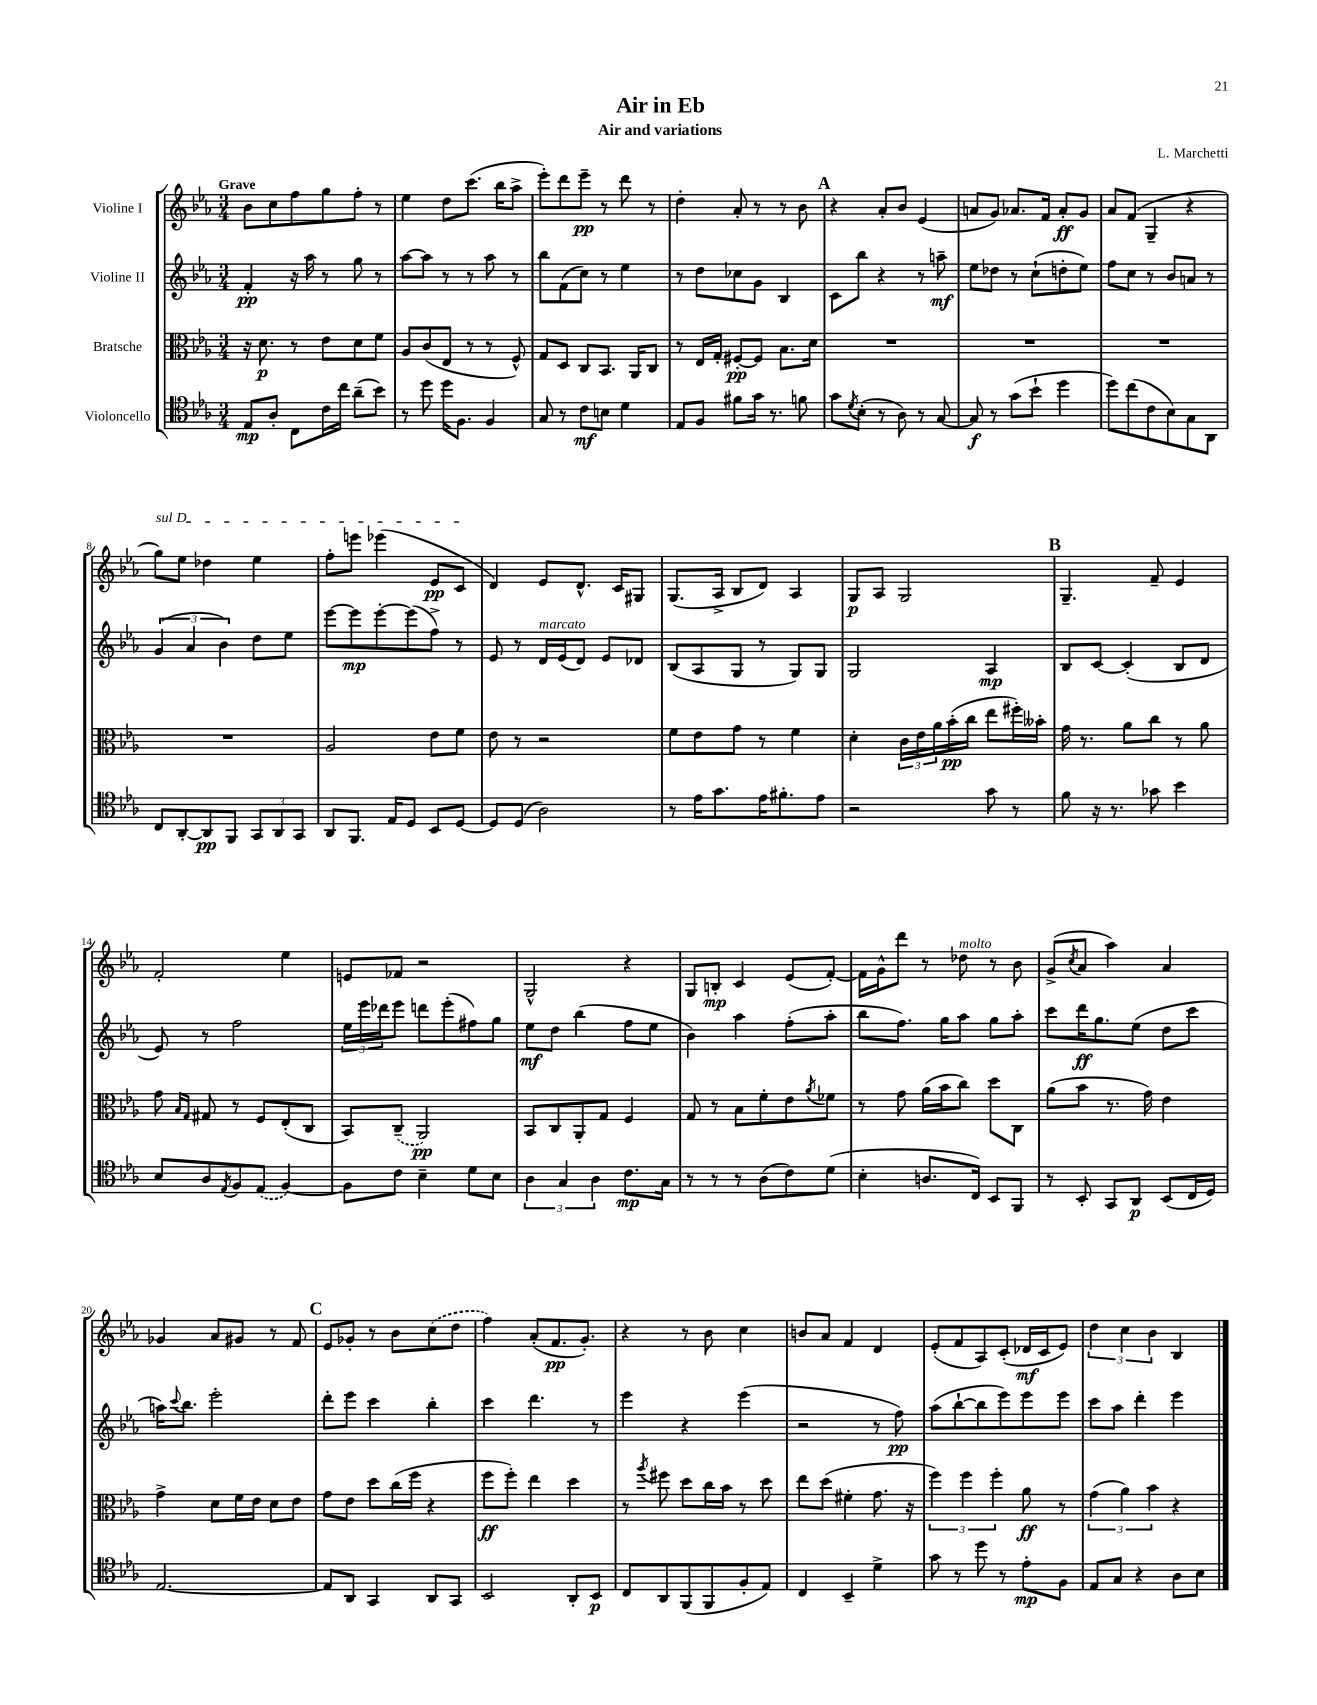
\header { title = "Air in Eb" composer = "L. Marchetti" subtitle = "Air and variations" }
<<
\new StaffGroup <<
\new Staff = "s0" \with { instrumentName = "Violine I" } {
    \clef treble \key ees \major \numericTimeSignature \time 3/4 \tempo "Grave"
    bes'8 c''8 f''8 g''8 f''8-. r8 |
    ees''4 d''8 c'''8.( bes''16 aes''8-> |
    ees'''8-.) d'''8 ees'''8--\pp r8 d'''8 r8 |
    d''4-. aes'8-. r8 r8 bes'8 |
    \mark \markup { \bold "A" } r4 aes'8-. bes'8 ees'4( |
    a'8 g'8) aes'8. f'16 aes'8-.\ff g'8 |
    aes'8 f'8( g4-- r4 |
    \once \override TextSpanner.bound-details.left.text = \markup { \italic "sul D" } g''8\startTextSpan) ees''8 des''4 ees''4 |
    f''8-. e'''8 ees'''4( ees'8\pp c'8\stopTextSpan |
    d'4) ees'8 d'8.-^ c'16 gis8 |
    g8.( aes16-> bes8 d'8) aes4 |
    g8\p aes8 g2 |
    \mark \markup { \bold "B" } g4.-- f'8-- ees'4 |
    f'2-. ees''4 |
    e'8 fes'8 r2 |
    g2-^ r4 |
    g8 b8-.\mp c'4 ees'8( f'8~-.) |
    f'16 g'16-^ d'''8 r8 des''8^\markup { \italic "molto" } r8 bes'8 |
    g'8->( \acciaccatura { c''8 } aes'8 aes''4) aes'4 |
    ges'4 aes'8 gis'8 r8 f'8 |
    \mark \markup { \bold "C" } ees'8 ges'8-. r8 bes'8 \once \slurDashed c''8( d''8 |
    f''4) aes'8-.( f'8.\pp g'8.-.) |
    r4 r8 bes'8 c''4 |
    b'8 aes'8 f'4 d'4 |
    ees'8-.( f'8 aes8) c'8-.( des'16\mf c'16 ees'8) |
    \tuplet 3/2 { d''4 c''4 bes'4 } bes4 \bar "|." |
}
\new Staff = "s1" \with { instrumentName = "Violine II" } {
    \clef treble \key ees \major \numericTimeSignature \time 3/4
    f'4-.\pp r16 aes''16 r8 g''8 r8 |
    aes''8~ aes''8 r8 r8 aes''8 r8 |
    bes''8 f'8( c''8) r8 ees''4 |
    r8 d''8 ces''8 g'8 bes4 |
    \mark \markup { \bold "A" } c'8 bes''8 r4 r8 a''8--\mf |
    ees''8 des''8 r8 c''8-!( d''8-. ees''8) |
    f''8 c''8 r8 bes'8 a'8 r8 |
    \tuplet 3/2 { g'4( aes'4 bes'4) } d''8 ees''8 |
    ees'''8~ ees'''8\mp ees'''8~-. ees'''8( f''8->) r8 |
    ees'8 r8 d'16^\markup { \italic "marcato" } ees'16( d'8) ees'8 des'8 |
    bes8( aes8 g8 r8 g8) g8 |
    g2 aes4\mp |
    \mark \markup { \bold "B" } bes8 c'8~ c'4-.( bes8 d'8 |
    ees'8) r8 f''2 |
    \tuplet 3/2 { ees''16 ees'''16 des'''16 } ees'''8 d'''8 ees'''8-.( fis''8) g''8 |
    ees''8\mf d''8 bes''4( f''8 ees''8 |
    bes'4) aes''4 f''8-.( aes''8-. |
    bes''8 f''8.) g''16 aes''8 g''8 aes''8-. |
    c'''8 d'''16\ff g''8. ees''8( d''8 c'''8 |
    a''16) \appoggiatura { c'''8 } bes''8. ees'''2-. |
    \mark \markup { \bold "C" } d'''8-. ees'''8 c'''4 bes''4-. |
    c'''4 d'''4. r8 |
    ees'''4 r4 ees'''4( |
    r2 r8 f''8\pp) |
    aes''8( bes''8~-! bes''8 ees'''8) ees'''8 ees'''8 |
    c'''8 aes''8 d'''4-. ees'''4 \bar "|." |
}
\new Staff = "s2" \with { instrumentName = "Bratsche" } {
    \clef alto \key ees \major \numericTimeSignature \time 3/4
    r16 d'8.\p r8 ees'8 d'8 f'8 |
    aes8 c'8( ees8 r8 r8 f8-^) |
    g8 d8 c8 bes,8. aes,16 c8 |
    r8 ees16 g16-. fis8~-.\pp fis8 bes8. d'16 |
    \mark \markup { \bold "A" } R2. |
    R2. |
    R2. |
    R2. |
    aes2 ees'8 f'8 |
    ees'8 r8 r2 |
    f'8 ees'8 g'8 r8 f'4 |
    d'4-. \tuplet 3/2 { c'16 ees'16 aes'16 } bes'16-.\pp( c''16 ees''8 fis''16-.) beses'16-. |
    \mark \markup { \bold "B" } g'16 r8. aes'8 c''8 r8 aes'8 |
    g'8 \grace { bes16 g16 } gis8 r8 f8 ees8-.( c8 |
    bes,8) \once \slurDashed c8--( aes,2\pp) |
    bes,8 c8 aes,8-. g8 f4 |
    g8 r8 bes8 f'8-. ees'8 \acciaccatura { aes'8 } fes'8 |
    r8 g'8 aes'16( bes'16 c''8) d''8 c8 |
    aes'8( bes'8 r8. g'16) ees'4 |
    g'4-> d'8 f'16 ees'16 d'8 ees'8 |
    \mark \markup { \bold "C" } g'8 ees'8 d''8 c''16( f''16 r4 |
    f''8\ff f''8-.) ees''4 d''4 |
    r8 \acciaccatura { aes''8 } fis''8 d''8 c''16 bes'16 r8 d''8 |
    ees''8 d''8( fis'4-. g'8. r16 |
    \tuplet 3/2 { f''4) f''4 f''4-. } aes'8\ff r8 |
    \tuplet 3/2 { g'4( aes'4) bes'4 } r4 \bar "|." |
}
\new Staff = "s3" \with { instrumentName = "Violoncello" } {
    \clef tenor \key ees \major \numericTimeSignature \time 3/4
    ees8\mp aes8-. c8 c'16 c''16 aes'8--( bes'8) |
    r8 d''8 d''16 f8. f4 |
    g8 r8 c'8\mf b8 d'4 |
    ees8 f8 fis'8 g'16 r8. f'8 |
    \mark \markup { \bold "A" } g'8 \acciaccatura { d'8 } bes8-.( r8 aes8) r8 g8~ |
    g8\f r8 g'8( bes'8-! d''4 |
    d''8) c''8( c'8 bes8) g8 aes,8 |
    c8 aes,8~-. aes,8\pp f,8 \tuplet 3/2 { g,8 aes,8 g,8 } |
    aes,8 f,8. ees16 d8 bes,8 d8~ |
    d8 d8( aes2) |
    r8 ees'16 g'8. ees'16 fis'8.-. ees'8 |
    r2 g'8 r8 |
    \mark \markup { \bold "B" } f'8 r16 r8. ges'8 bes'4 |
    bes8 aes8 \acciaccatura { ees8 } f8 \once \slurDashed ees8( f4~) |
    f8 c'8 bes4-- d'8 bes8 |
    \tuplet 3/2 { aes4 g4 aes4 } c'8.\mp g16 |
    r8 r8 r8 aes8( c'8) d'8( |
    bes4-. a8. c16) bes,8 f,8 |
    r8 bes,8-. g,8 aes,8\p bes,8( c16 d16) |
    ees2.~ |
    \mark \markup { \bold "C" } ees8 aes,8 g,4 aes,8 g,8 |
    bes,2 aes,8-. bes,8\p |
    c8 aes,8 f,8( f,8 f8-. ees8) |
    c4 bes,4-- d'4-> |
    g'8 r8 d''8 r8 ees'8-.\mp f8 |
    ees8 g8 r4 aes8 bes8 \bar "|." |
}
>>
>>
